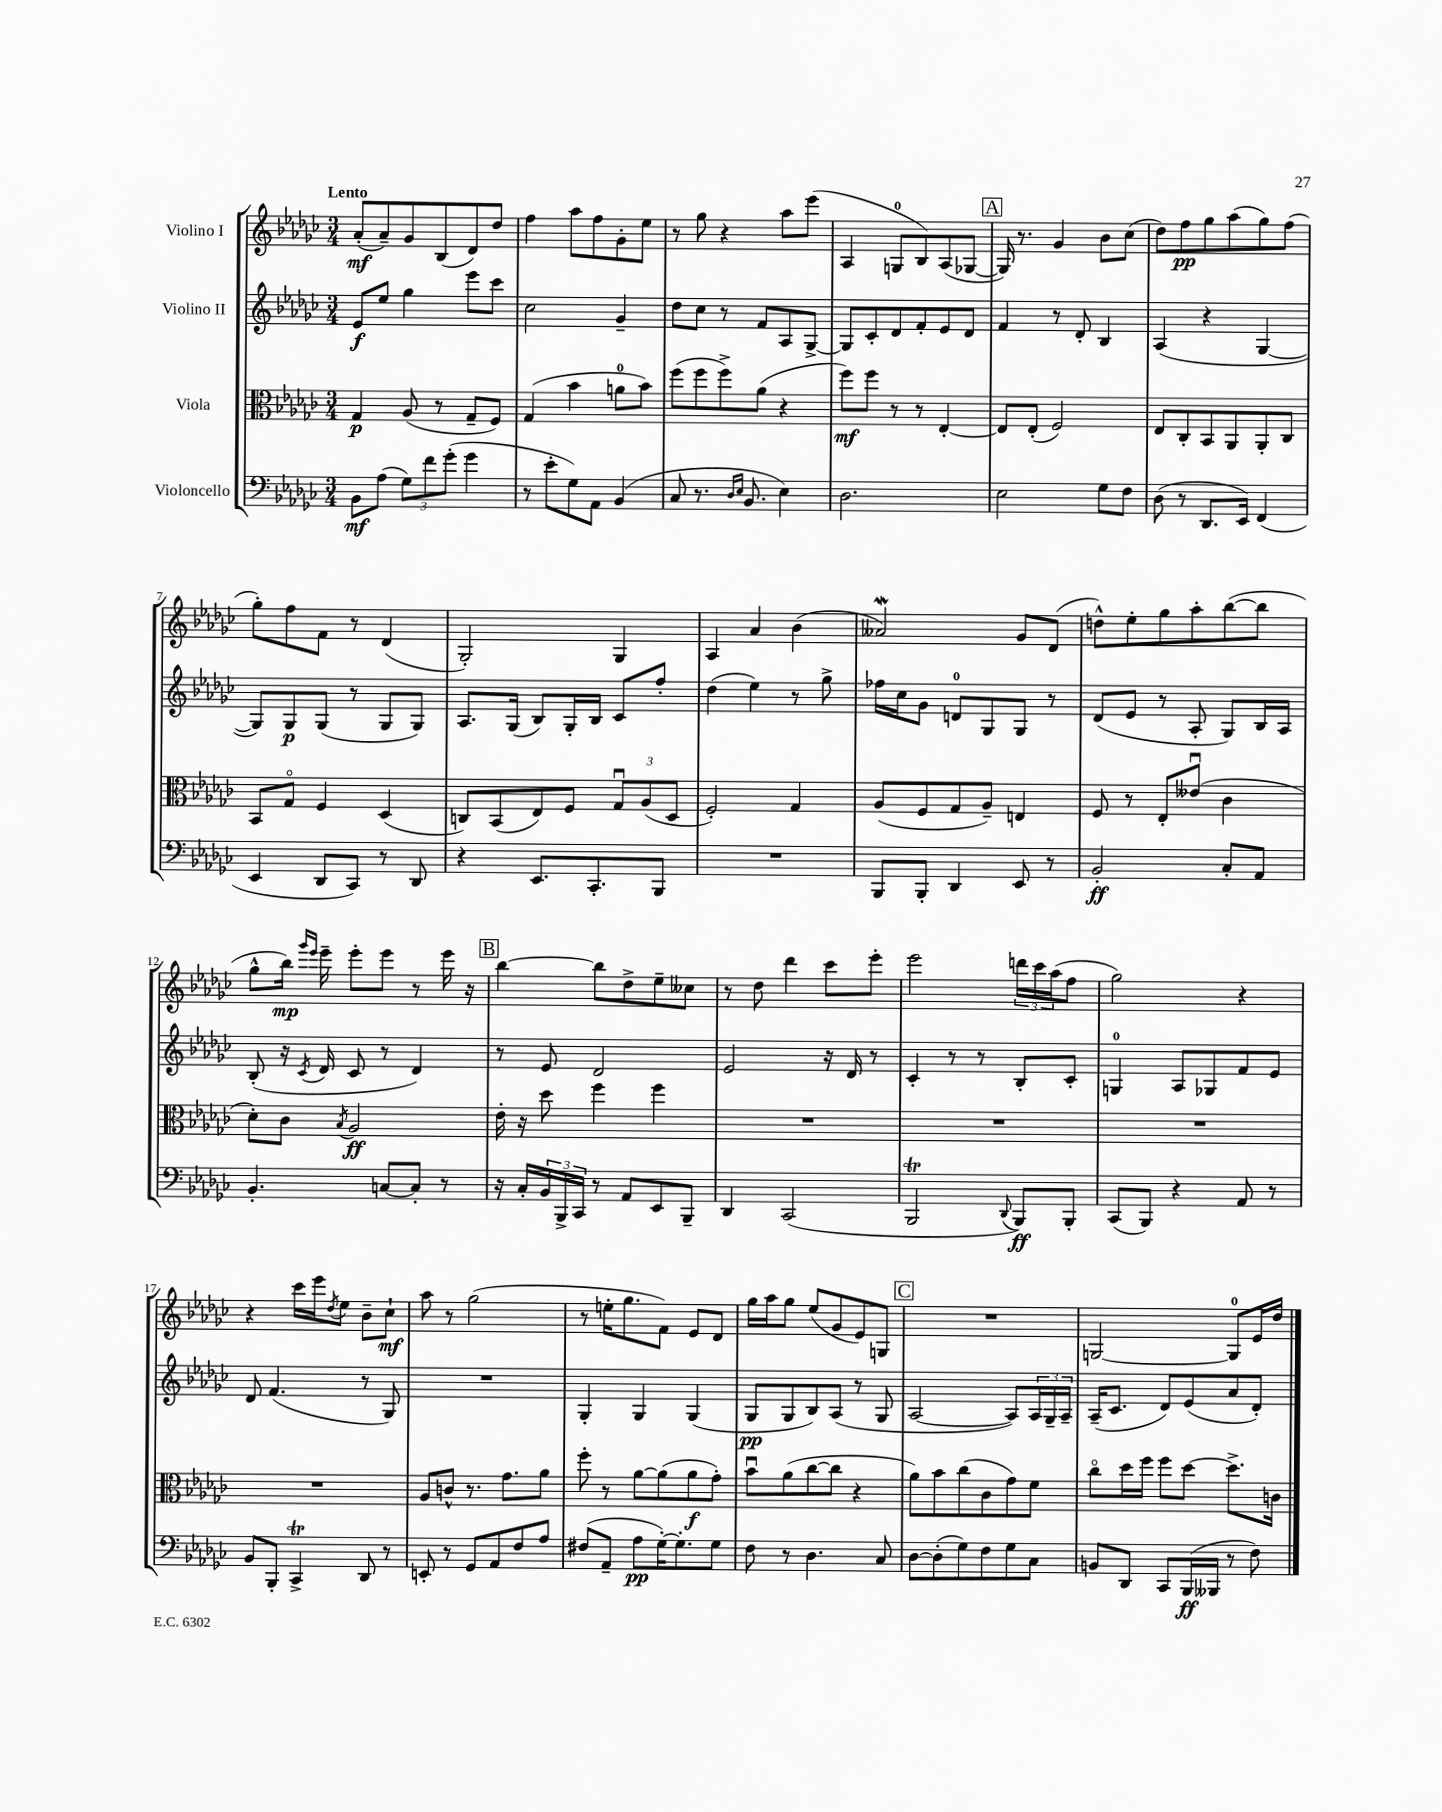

**kern	**kern	**kern	**kern
*staff4	*staff3	*staff2	*staff1
*clefF4	*clefC3	*clefG2	*clefG2
*k[b-e-a-d-g-c-]	*k[b-e-a-d-g-c-]	*k[b-e-a-d-g-c-]	*k[b-e-a-d-g-c-]
*M3/4	*M3/4	*M3/4	*M3/4
8BB-	4G-	8e-	(8a-'
(8A-	.	8ee-	8a-~)
12G-)	(8A-	4gg-	8g-
12f	.	.	.
.	8r	.	(8B-
(12g-'	.	.	.
4g-	8G-~	8eee-	8d-)
.	8F)	8ccc-	8dd-
=	=	=	=
8r	(4G-	2cc-	4ff
8e-'	.	.	.
8G-)	4b-	.	8aa-
8AA-	.	.	8ff
(4BB-	8a	4g-~	8g-'
.	8b-)	.	8ee-
=	=	=	=
8C-	(8ff	8dd-	8r
8.r	8ff	8cc-	8gg-
.	8ff^)	8r	4r
16qqD-	.	.	.
16qqE-	.	.	.
8.BB-	.	.	.
.	(8a-	8f	.
4E-)	4r	8A-	8aa-
.	.	[8G-^	(8eee-
=	=	=	=
2.D-	8ff)	8G-]	4A-
.	8ff	8c-'	.
.	8r	8d-	8G
.	8r	8f'	8B-)
.	[4E-'	8e-	(8A-
.	.	8d-	[8G-
=	=	=	=
2E-	8E-]	4f	16G-])
.	.	.	8.r
.	(8E-'	.	.
.	2F)	8r	4g-
.	.	8d-'	.
8G-	.	4B-	8b-
8F	.	.	(8cc-
=	=	=	=
(8D-	8E-	(4A-	8dd-)
8r	8C-'	.	8ff
8.DD-	8BB-	4r	8gg-
.	8AA-	.	(8aa-
16EE-)	.	.	.
(4FF	8AA-'	[4G-	8gg-)
.	8C-	.	(8ff
=	=	=	=
4EE-	8BB-	8G-])	8gg-')
.	8G-o	8G-	8ff
8DD-	4F	(8G-	8f
8CC-)	.	8r	8r
8r	(4D-	8G-	(4d-
8DD-	.	8G-)	.
=	=	=	=
4r	8C)	8.A-	2G-')
.	(8BB-	.	.
.	.	(16G-	.
8.EE-	8E-)	8B-)	.
.	8F	16G-'	.
8.CC-'	.	16B-	.
.	12G-u	8c-	4G-
.	(12A-	.	.
8BBB-	.	8ff'	.
.	12D-	.	.
=	=	=	=
2.r	2F')	(4dd-	4A-
.	.	4ee-)	4a-
.	4G-	8r	(4b-
.	.	8gg-^	.
=	=	=	=
8BBB-	(8A-	16ff-	2a--)
.	.	16cc-	.
8BBB-'	8F	8g-	.
4DD-	8G-	8d	.
.	8A-~)	8G-	.
8EE-	4E	8G-	8g-
8r	.	8r	(8d-
=	=	=	=
2BB-'	8F	(8d-	8dd^^)
.	8r	8e-	8ee-'
.	8E-'	8r	8gg-
.	(8e--u	8A-'	8aa-'
8C-'	4c-	8G-)	([8bb-
8AA-	.	16B-	8bb-]
.	.	16A-	.
=	=	=	=
4.BB-'	8d-')	(8B-'	8gg-^^
.	8c-	16r	16bb-)
.	.	.	16qqggg-
.	.	8qc-	16qqeee-
.	.	16d-	16eee-~
.	8qB-	.	.
.	2A-	8c-	8eee-'
[8C	.	8r	8eee-
8C']	.	4d-)	8r
8r	.	.	16eee-
.	.	.	16r
=	=	=	=
16r	16e-'	8r	[4bb-
16C-'	16r	.	.
24BB-	8dd-	8e-	.
24BBB-^	.	.	.
24CC-	.	.	.
8r	4ff	2d-	8bb-]
8AA-	.	.	8dd-^
8EE-	4ff	.	8ee-~
8BBB-~	.	.	8cc--
=	=	=	=
4DD-	2.r	2e-	8r
.	.	.	8dd-
(2CC-	.	.	4ddd-
.	.	16r	8ccc-
.	.	16d-	.
.	.	8r	8eee-'
=	=	=	=
2BBB-	2.r	4c-'	2eee-
.	.	8r	.
.	.	8r	.
8qqDD-	.	.	.
8BBB-)	.	8B-'	24ddd
.	.	.	24ccc-
.	.	.	(24aa-
8BBB-'	.	8c-'	8ff
=	=	=	=
(8CC-	2.r	4G	2gg-)
8BBB-)	.	.	.
4r	.	8A-	.
.	.	8G-	.
8AA-	.	8f	4r
8r	.	8e-	.
=	=	=	=
8BB-	2.r	8d-	4r
8BBB-'	.	(4.f	.
4CC-^	.	.	16ccc-
.	.	.	16eee-
.	.	.	8qdd-
.	.	.	8ee-
8DD-	.	8r	8b-~
8r	.	8G-)	8cc-`
=	=	=	=
8EE'	8A-	2.r	8aa-
8r	8c^^	.	8r
8GG-	8.r	.	(2gg-
8AA-	.	.	.
.	8.g-	.	.
8F	.	.	.
8A-	8a-	.	.
=	=	=	=
(8F#	8ff'	4G-'	8r
8AA-~	8r	.	16ee'
.	.	.	8.gg-
8A-	[8a-	4G-	.
[16G-')	(8a-]	.	8f)
8.G-']	.	.	.
.	8a-	(4G-	8e-
8G-	8g-')	.	8d-
=	=	=	=
8F	8b-u	8G-	16gg-
.	.	.	16aa-
8r	(8a-	8G-	8gg-
4.D-	[8cc-	8B-)	(8ee-
.	8cc-]	(8A-	8g-
.	4r	8r	8e-)
8C-	.	8G-	8G
=	=	=	=
[8D-	8a-)	[2A-	2.r
(8D-']	8b-	.	.
8G-)	(8cc-	.	.
8F	8c-	.	.
8G-	8g-)	8A-])	.
8C-	8f	24A-	.
.	.	24G-~	.
.	.	24A-~	.
=	=	=	=
8BB	8cc-o	(16A-~	[2G
.	.	8.c-	.
8DD-	16dd-	.	.
.	16ff	.	.
8CC-	8ff	8d-)	.
(16BBB-	[8dd-	(8e-	.
16BBB--	.	.	.
8r	8.dd-^]	8a-	8G]
8F)	.	8d-')	16e-
.	16c	.	16dd-
==	==	==	==
*-	*-	*-	*-
